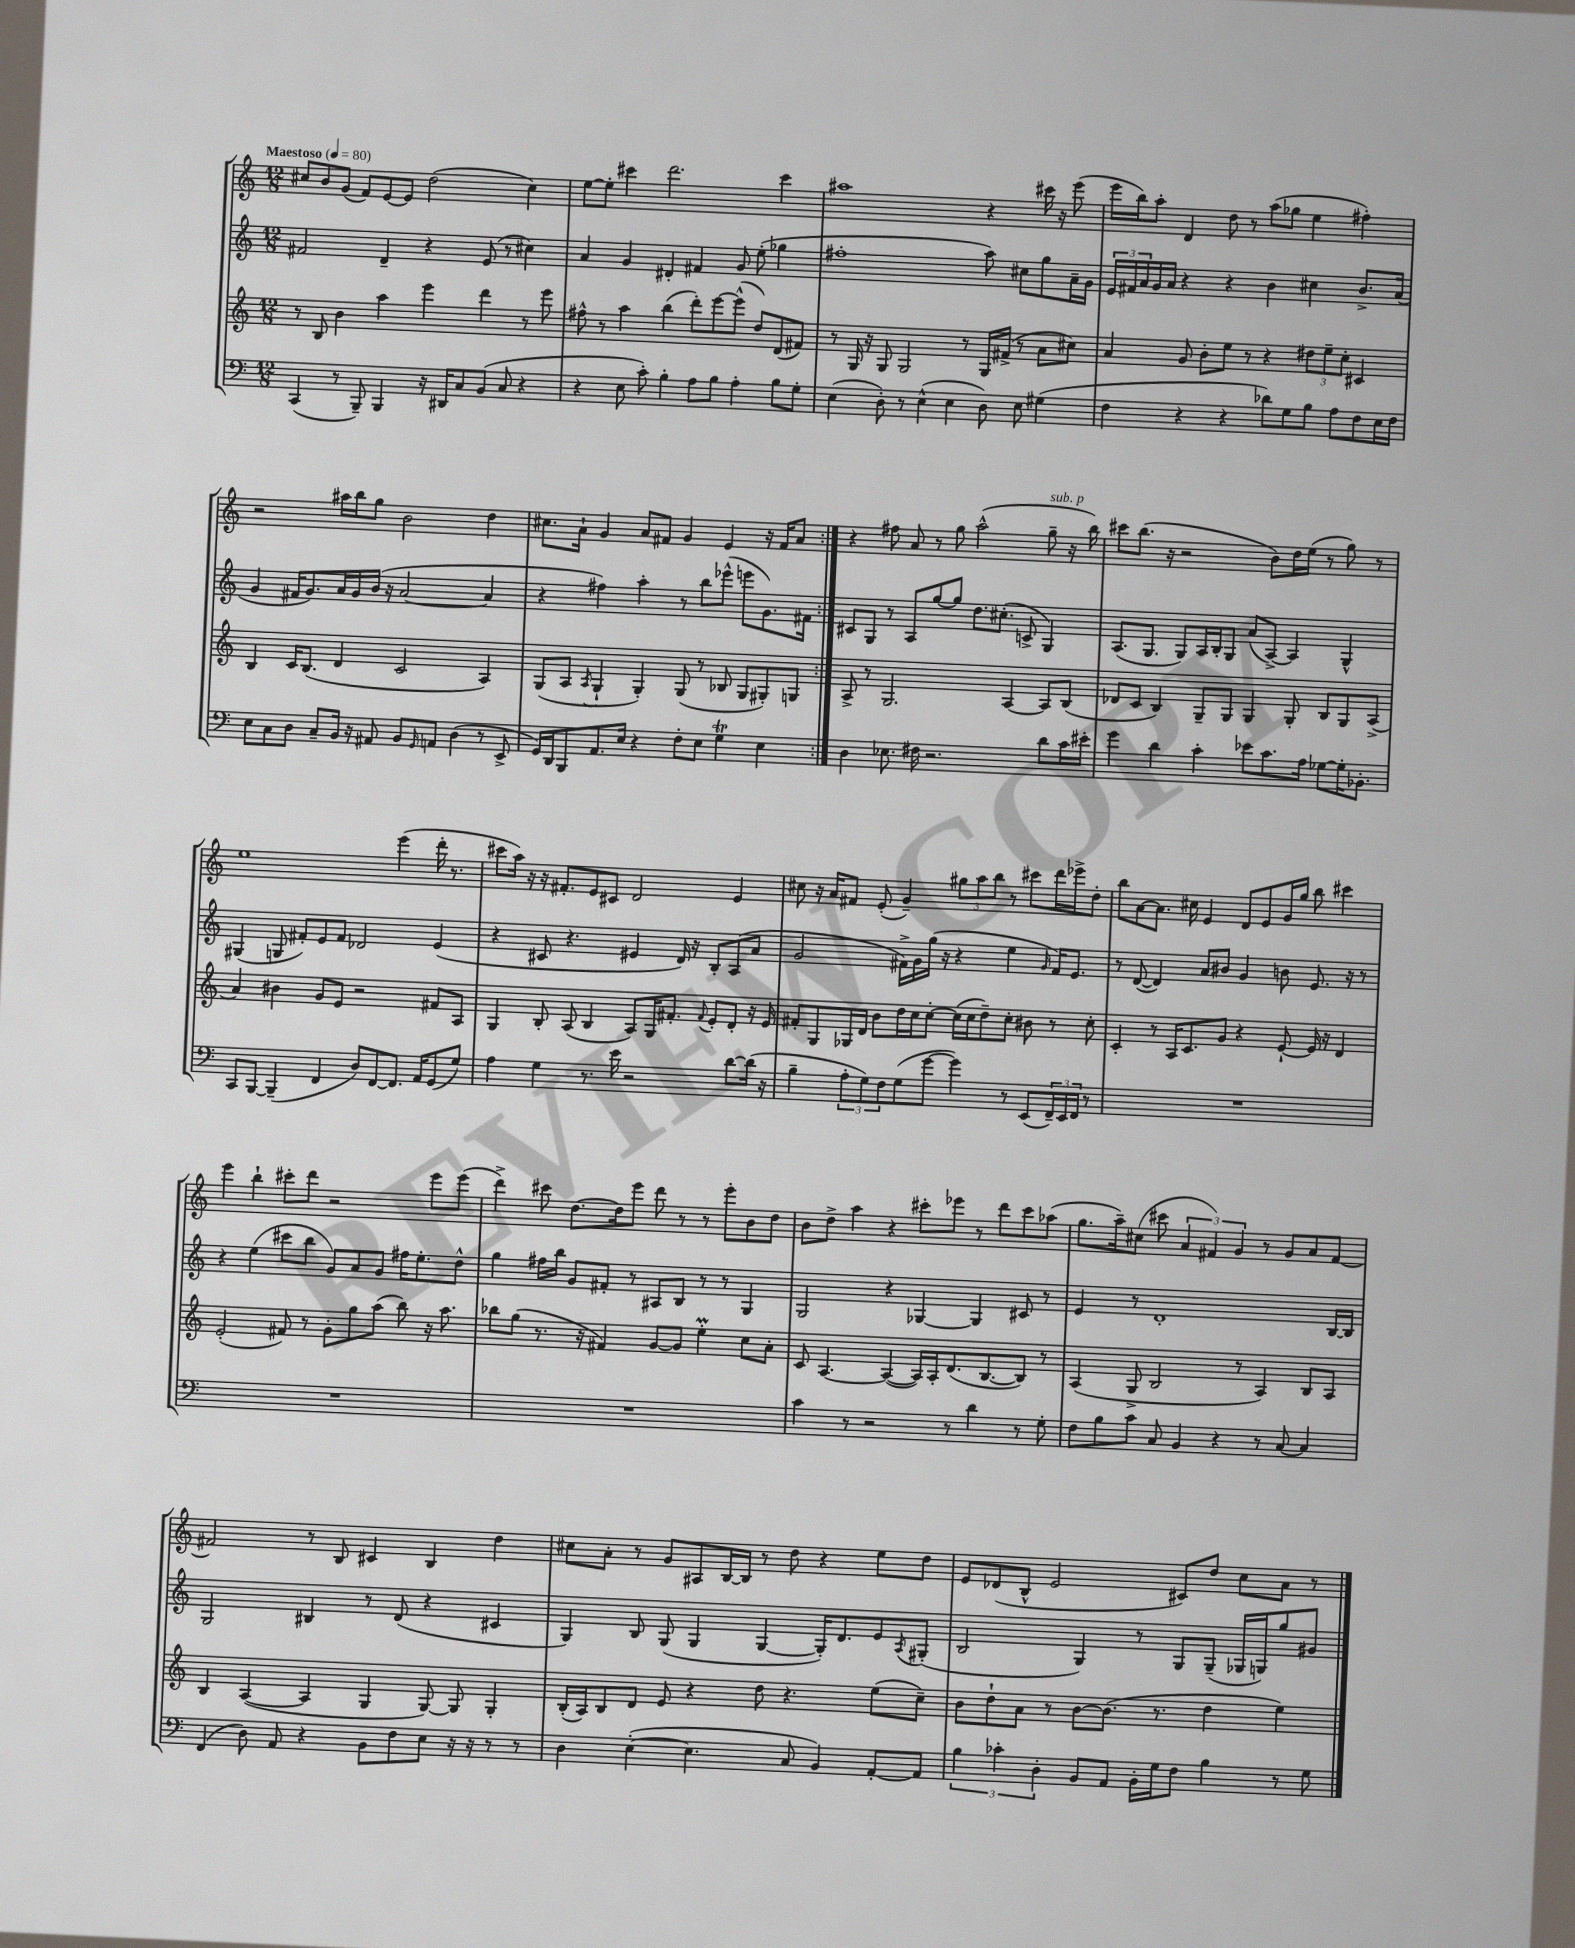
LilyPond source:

<<
\new StaffGroup <<
\new Staff = "s0" {
    \clef treble \key c \major \numericTimeSignature \time 12/8 \tempo "Maestoso" 4 = 80
    \repeat volta 2 { cis''8 b'8 g'8( f'8) e'8~ e'8 d''2( cis''4) |
    e''8~ e''8-. cis'''4 d'''2. cis'''4 |
    ais''1 r4 cis'''16 r16 e'''8( |
    e'''16 b''16) a''8-. d'4 d''8 r8 a''8( ges''8 e''4 fis''4-.) |
    r2 ais''16 b''16 g''8 b'2 d''4 |
    cis''8. a'16-! g'4 a'8 fis'8 g'4 e'4 r16 fis'16 a'8 | }
    r4 fis''8 a'8 r8 g''8 a''2-^( g''8--^\markup { \italic "sub. p" } r16 b''16) |
    cis'''8 b''8.( r16 r2 b'8) d''16 e''16( r8 g''8) r8 |
    e''1 e'''4( d'''16-. r8. |
    cis'''8 a''16) r16 r16 fis'8.-. e'8 cis'8 d'2 e'4 |
    cis''8 r16 a'16 fis'8 e'8-.( g'4--) \tuplet 3/2 { gis''8 a''8 b''8 } r8 cis'''8 d'''16 ees'''16-> d''8-. |
    b''8 a'8~ a'8. cis''16 e'4 d'8 e'8 g'16 g''16 b''8 cis'''4 |
    e'''4 b''4-! cis'''8-. d'''8 r2 e'''8 e'''8( |
    d'''4->) cis'''8 d''8.~ d''16 e'''8 d'''8 r8 r8 e'''8-. b'8 d''8 |
    b'8 d''8-> a''4 r4 cis'''8-. ees'''8 r8 d'''8 cis'''8 aes''8( |
    g''8. a''16--) cis''8( cis'''8 \tuplet 3/2 { a'4 fis'4) g'4 } r8 g'8 a'8 fis'8~ |
    fis'2 r8 b8 cis'4 b4 d''4 |
    cis''8 a'8-. r8 g'8 ais8 b16~ b16 r8 d''8 r4 e''8 d''8 |
    e'8 des'8( b8-^ e'2 cis'8) d''8 c''8 a'8 r8 \bar "|." |
}
\new Staff = "s1" {
    \clef treble \key c \major \numericTimeSignature \time 12/8
    \repeat volta 2 { fis'2 d'4-- r4 e'8( r8 cis''4) |
    a'4 g'4 dis'4-. fis'4 g'8 e''8-.( ges''4 |
    fis''1-. a''8) cis''8 g''8 a'16-- g'16 |
    \tuplet 3/2 { e'16 fis'16 a'16 } g'16 a'16 r4 r4 b'4 cis''4 b'8.-> a'16( |
    g'4 fis'16 g'8.) a'16 g'16 b'16( r16 a'2~ a'4 |
    r4 fis''4) a''4-. r8 b''8 ees'''8-^( e'''8 g'8.) fis'16 | }
    cis'8 g8 r8 a8 g''8~ g''8 d''8. cis''8.-.( c'8-> g4) |
    a8.( g8. g8) a16 b16-. g8 a'8( a8~->) a4 g4-^ |
    gis4( g8 fis'8-.) e'8 fis'8 des'2 e'4( |
    r4 cis'8 r4. eis'4 d'16) r16 b8-. a8( a'8 |
    g'2 fis'16->) g'16 g''16( r16 r4 e''4 \grace { g'16 } fis'16) e'8. |
    r8 d'8~( d'4) a'8 bis'8 g'4 b'8 e'8. r16 r8 |
    r4 e''4( cis'''8 b''8 g'8) a'8 g'8 fis''16 e''8.-. d''8-^ |
    g''4 fis''16 b''16 g'8 fis'8-. r8 ais8 b8 r8 r8 g4 |
    g2 r4 ges4~ ges4 cis'8 r8 |
    e'4 r8 d'1-. b16~ b16 |
    g2 bis4 r8 d'8( r4 cis'4 |
    g4) b8 g8( g4 g4~ g16-.) d'8. e'8 \acciaccatura { a8 } gis8-.( |
    b2 g4) r8 g8 g8--( ges16 g16) g''8 gis'8 \bar "|." |
}
\new Staff = "s2" {
    \clef treble \key c \major \numericTimeSignature \time 12/8
    \repeat volta 2 { r8 b8 b'4 a''4 e'''4 d'''4 r8 e'''8 |
    fis''8-^ r8 a''4 b''4( d'''8-.) e'''8~ e'''8-^( d''8) d'8( fis'8) |
    r8 g16 r16 g8 g2 r8 g16 fis'16->( r8 a'8 cis''8) |
    a'4 g'8 b'8-. e''8 r8 r4 \tuplet 3/2 { dis''8 e''8-- c''8-. } cis'4 |
    b4 c'16 b8.( d'4 c'2 a4) |
    g8( a8 \acciaccatura { a8 } g4-! g4-.) g8( r8 bes8 g8 gis8-.) g8 | }
    a8-> r8 g2. a4~ a8 b8( |
    des'8 c'8 b4) g8-- g8 g4 g8-. b8 g8 a8->( |
    a'4) bis'4 g'8 e'8 r2 fis'8 a8 |
    g4 b8-. a8( b4 a8) g16 fis'8.-. \appoggiatura { fis'8 } e'8-. d'8-. r16 e'16 |
    fis'8-. g8 ges16 d'16 b'8 d''16 c''16 c''8~-. c''16( c''16 d''8--) c''8-. bis'8 r8 c''8-. |
    c'4-. r8 a16 c'8. g'8 r4 e'8~-! e'16 r16 d'4 |
    e'2-.( fis'8) r8 g'8-. g''8 a''8( b''8) r16 a''8. |
    bes''8 g''8( r8. r16 fis'4) g'8~ g'8 e''4-.\prall c''8 a'8-. |
    c'8 a4.~ a4~( a16) a16-. d'8.( b8.~ b8) r8 |
    a4( g8-> b2 r8 a4) b8 a8 |
    b4 a4~( a4 g4 g8~) g8 g4-. |
    b16-.( a16) b8 d'8 e'8 r4 d''8 r4. e''8( c''8--) |
    b'8 d''8-! a'8 r8 b'8~ b'8.( r8. d''4 e''4) \bar "|." |
}
\new Staff = "s3" {
    \clef bass \key c \major \numericTimeSignature \time 12/8
    \repeat volta 2 { c,4( r8 b,,8--) b,,4 r16 dis,16 c8 b,8( c8 r4 |
    r4 e8 c'8-.) b4-. a8 b8 a4-. b8 g8-. |
    e4( d8-.) r8 e4-^( e4 d8) e8 gis4( |
    f4 r4 r4 des'8) g8 b8 a8 f8 e16 f16 |
    e8 c8 d8 c8-- b,16 r16 ais,8 b,8 \grace { g,16 } a,8 d4( r8 e,8-> |
    g,16) d,16 b,,8 a,8. e16 r4 f8-. e8 g4\trill e4 | }
    d4 ees8. fis16 r2. d'8 c'16 eis'16-. |
    g'4 d'4 c'4-. ees'8 c'8. a16 ges8~ ges16-. bes,8.-. |
    c,8 b,,8~ b,,4--( f,4 d8) f,8~ f,8. a,16 g,8( g8) |
    a4 g4 r8. e'16 r2 d'8~ d'16( r16 |
    b4-- \tuplet 3/2 { a8-. g8) f8 } g8( g'8~ g'4) r8 e,8( \tuplet 3/2 { f,16--) e,16 f,16 } r8 |
    R1. |
    R1. |
    R1. |
    c'4 r8 r2 r8 d'4 r8 g8-. |
    f8 b8 c'8 c8 b,4 r4 r8 c8~ c4 |
    f,4( d8) a,8 r4 b,8 f8 e8 r16 r16 r8 r8 |
    d4 e4~-.( e4. c8 b,4) a,8~-. a,8 |
    \tuplet 3/2 { b4 ces'4-. d4-. } b,8 a,8 b,16-. g16 f8 b4 r8 g8 \bar "|." |
}
>>
>>
\layout { \context { \Score \remove "Bar_number_engraver" } }
